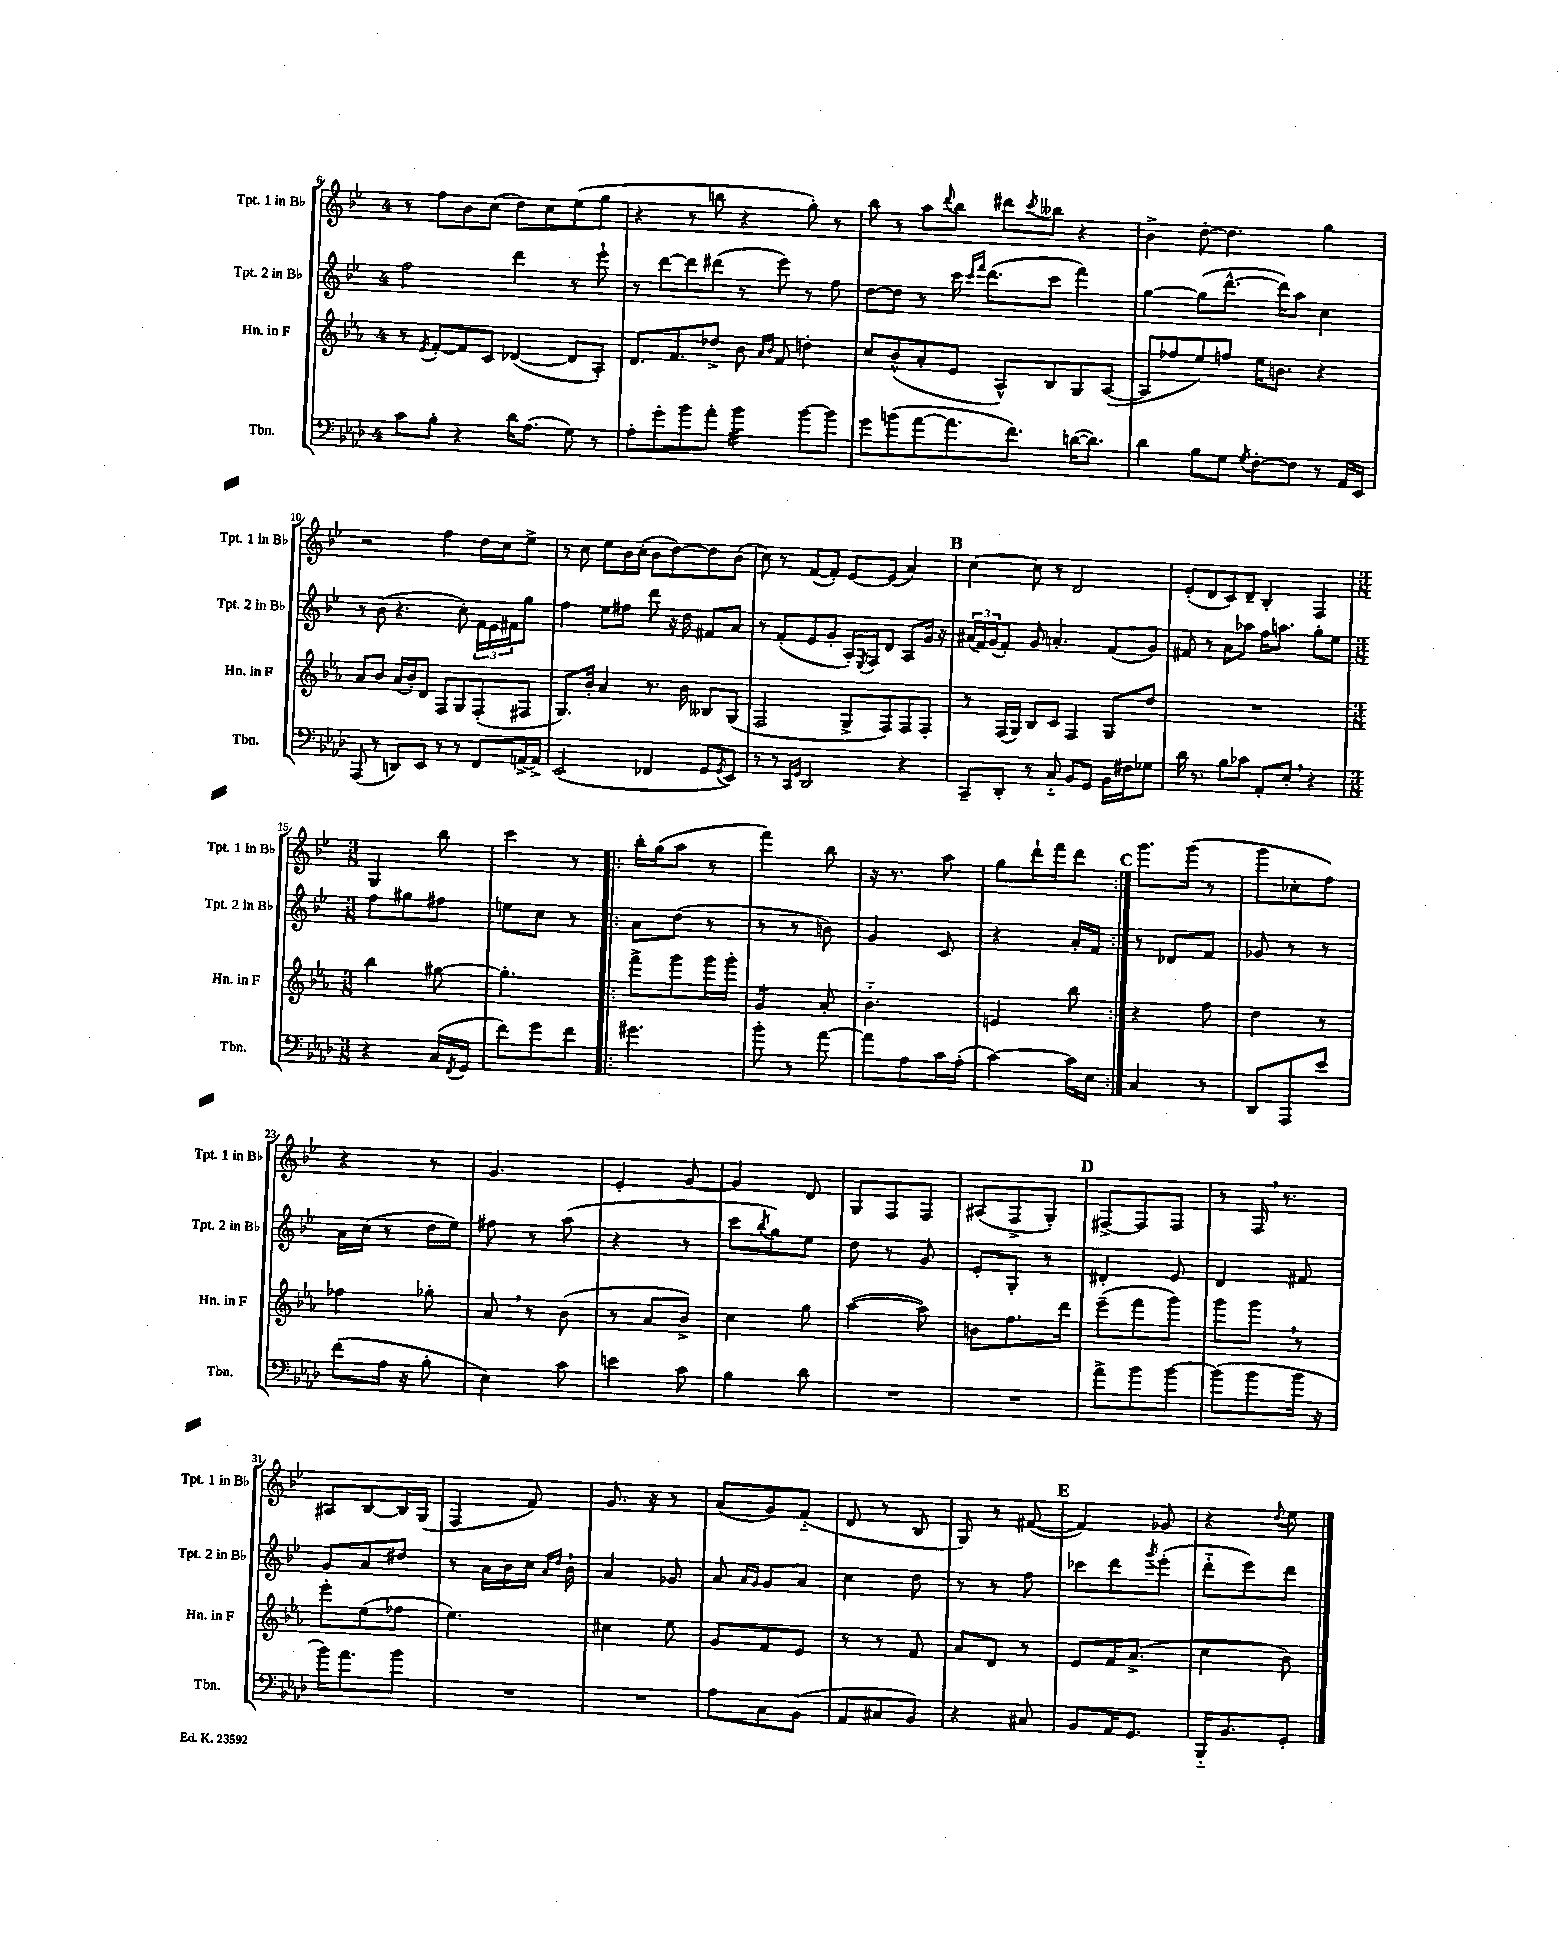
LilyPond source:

<<
\new StaffGroup <<
\new Staff = "s0" \with { instrumentName = "Tpt. 1 in Bb" shortInstrumentName = "Tpt. 1 in Bb" } {
    \clef treble \key bes \major \once \override Staff.TimeSignature.style = #'single-digit \time 4/4
    r8 f''8 bes'8 c''8( d''8) c''8 ees''8( g''8 |
    r4 r8 b''8 r4 g''8-.) r8 |
    bes''8 r8 a''8 \appoggiatura { d'''8 } bes''8 dis'''8 \acciaccatura { c'''8 } beses''8 r4 |
    bes'4-> d''8~-. d''4. g''4 |
    r2 f''4 d''16 c''16 ees''8-> |
    r8 c''8 ees''8 bes'16 c''16-.( bes'8 d''8~) d''8 bes'8( |
    c''8) r8 f'8~( f'8-.) ees'8~ ees'8( a'4) |
    \mark \markup { \bold "B" } c''4~ c''8 r8 d'2 |
    ees'8-.( d'8 c'8) d'8-- bes4-. f4 |
    \numericTimeSignature \time 3/8 g4 bes''8 |
    c'''4 r8 |
    \repeat volta 2 { bes''16-. g''16( a''8 r8 |
    f'''4) bes''8 |
    r16 r8. a''8 |
    g''8 d'''16-! f'''16 d'''8 | }
    \mark \markup { \bold "C" } g'''8. g'''16( r8 |
    g'''8 ces''8-. f''8) |
    r4 r8 |
    g'4. |
    ees'4-. g'8~ |
    g'4 d'8 |
    g8 f8 f8 |
    ais8( f8-> g8-.) |
    \mark \markup { \bold "D" } fis8~-> fis8 fis8 |
    r8 f16 \breathe r8. |
    ais8 bes8~ bes16 g16( |
    f4 f'8) |
    g'8. r16 r8 |
    a'8( g'8) f'8-_( |
    d'8 r8 bes8 |
    g8) r8 fis'8~( |
    \mark \markup { \bold "E" } fis'4) ges'8 |
    r4 \appoggiatura { d''8 } ees''8 \bar "|." |
}
\new Staff = "s1" \with { instrumentName = "Tpt. 2 in Bb" shortInstrumentName = "Tpt. 2 in Bb" } {
    \clef treble \key bes \major \once \override Staff.TimeSignature.style = #'single-digit \time 4/4
    f''2 d'''4 r8 ees'''8-! |
    r8 d'''8~ d'''8 dis'''8( r8 ees'''8) r8 f''8 |
    d''8~ d''8 r8 c'''16 \grace { c'''16 f'''16 } d'''8.( c'''8 f'''4) |
    g''4~ g''8( d'''8.~-^ d'''16) a''8 c''4 |
    r8 bes'8( r4. c''8-.) \tuplet 3/2 { f'16 ees'16 fis'16 } g''8 |
    f''4 ees''8 fis''8 d'''8 r16 d''16 fis'8 a'8 |
    r8 f'8-.( ees'8 g'8-. a16-.) \acciaccatura { ees8 } f16 d'8 a8 g'16 r16 |
    \mark \markup { \bold "B" } \tuplet 3/2 { ais'16( f'16) g'16( } f'8-.) g'8 a'4.-. f'8( g'8) |
    fis'8 r8 a'8 aes''8 f''16 a''8. g''8-. ees''8 |
    \numericTimeSignature \time 3/8 f''8 gis''8 fis''8 |
    e''8 c''8 r8 |
    \repeat volta 2 { a'8 d''8( r8 |
    r8 r8 b'8) |
    g'4 c'8 |
    r4 a'16-. f'16 | }
    \mark \markup { \bold "C" } r8 des'8 f'8 |
    ges'8 r8 r8 |
    a'16 c''16( r8 d''16 ees''16) |
    fis''8 r8 a''8( |
    r4 r8 |
    c'''8 \acciaccatura { bes''8 } g''8) ees''8 |
    d''8 r8 g'8 |
    ees'8-. g8-. r8 |
    \mark \markup { \bold "D" } dis'4-. ees'8 |
    d'4 fis'8 |
    g'8 a'8 dis''8 |
    r8 a'16 bes'16 c''16 \grace { a'16 d''16 } bes'16-! |
    a'4 ges'8 |
    a'8 \grace { a'16 g'16 } g'8 a'8 |
    c''4 d''8 |
    r8 r8 f''8 |
    \mark \markup { \bold "E" } ces'''8 d'''8 \acciaccatura { g'''8 } ees'''8-.( |
    d'''8-_ ees'''8) d'''8 \bar "|." |
}
\new Staff = "s2" \with { instrumentName = "Hn. in F" shortInstrumentName = "Hn. in F" } {
    \clef treble \key ees \major \once \override Staff.TimeSignature.style = #'single-digit \time 4/4
    r8 \acciaccatura { ees'8 } f'8~-. f'8 c'8 des'4~( des'8 aes8-.) |
    d'8. f'8. des''8-> bes'8 \grace { aes'16 bes'16 } f'8 d''4-. |
    c''8 bes'8-^( aes'8-. ees'8 aes8-^) bes8 g8 aes8~( |
    aes8 fes''8 ees''8) f''8 ees''16 b'8. r4 |
    aes'8 bes'8 aes'16( bes'16-.) d'8 f8 g8 f8-.( fis8 |
    g8.) bes'16-. aes'4 r8. bes'16 beses8 g8( |
    f2 g8-> f8) f8 f8-. |
    \mark \markup { \bold "B" } r8 f16( g16) bes8 c'8 f4 g8 d''8 |
    R1 |
    \numericTimeSignature \time 3/8 bes''4 gis''8~ |
    gis''4.-. |
    \repeat volta 2 { f'''8-> g'''8 g'''16 g'''16-. |
    g'4:8 aes'8-. |
    bes'4.-_ |
    e'4 bes''8 | }
    \mark \markup { \bold "C" } r4 f''8 |
    d''4 r8 |
    fes''4 ges''8-. |
    aes'8 \breathe r8 bes'8( |
    r8 aes'8 bes'8->) |
    c''4 g''8 |
    aes''4~( aes''8) |
    b'8 f''8. d'''16 |
    \mark \markup { \bold "D" } ees'''8--( f'''8 g'''8) |
    g'''8 g'''8 \breathe r8 |
    ees'''8-. ees''8( fes''8 |
    ees''4.) |
    cis''4 ees''8 |
    g'8 f'8 ees'8 |
    r8 r8 f'8 |
    aes'8 d'8 r8 |
    \mark \markup { \bold "E" } ees'8 f'16 aes'8.->( |
    c''4 bes'8) \bar "|." |
}
\new Staff = "s3" \with { instrumentName = "Tbn." shortInstrumentName = "Tbn." } {
    \clef bass \key aes \major \once \override Staff.TimeSignature.style = #'single-digit \time 4/4
    c'8 bes8-. r4 des'16 aes8.( g8) r8 |
    aes8-. g'8-. bes'8 aes'8-. bes'4:32 bes'8~ bes'8 |
    g'8 b'8( aes'8~ aes'8. f'8.) d'16~( d'8.) |
    des'4 bes8 g8 \acciaccatura { g8 } f8~-. f8 r8 aes,16 ees,16 |
    aes,,8( r8 d,8) ees,8 r8 r8 f,8 a,16~-> a,16-> |
    ees,2( fes,4 g,8 \acciaccatura { g,8 } ees,8) |
    r8 r8 \grace { c,16 g,16 } des,2 r4 |
    \mark \markup { \bold "B" } c,8-- des,8-. r8 c8-_ bes,8 g,8 bes,16 fis16 ges8 |
    des'16 r8. bes8 ces'8 aes,8-. ees8-. \breathe r4 |
    \numericTimeSignature \time 3/8 r4 c16( \acciaccatura { f,8 } g,16 |
    f'8) g'8 f'8 |
    \repeat volta 2 { gis'4. |
    bes'8-. r8 aes'8~ |
    aes'8 aes8 c'16 aes16-.( |
    c'4~) c'16 ees16 | }
    \mark \markup { \bold "C" } c4 r8 |
    des,8 aes,,8 ees'8 |
    f'8( aes16 r16 bes8-. |
    ees4) c'8 |
    e'4 c'8 |
    bes4 des'8 |
    R4. |
    R4. |
    \mark \markup { \bold "D" } aes'8-> bes'8 bes'8~ |
    bes'8( bes'8 bes'16 r16 |
    bes'16) aes'8. bes'8 |
    R4. |
    R4. |
    aes8 c8 bes,8( |
    aes,8 cis8 bes,8) |
    r4 cis8 |
    \mark \markup { \bold "E" } bes,8 aes,16 g,8. |
    bes,,16-_ bes,8. g,8-. \bar "|." |
}
>>
>>
\layout { \context { \Score currentBarNumber = #6 } }
